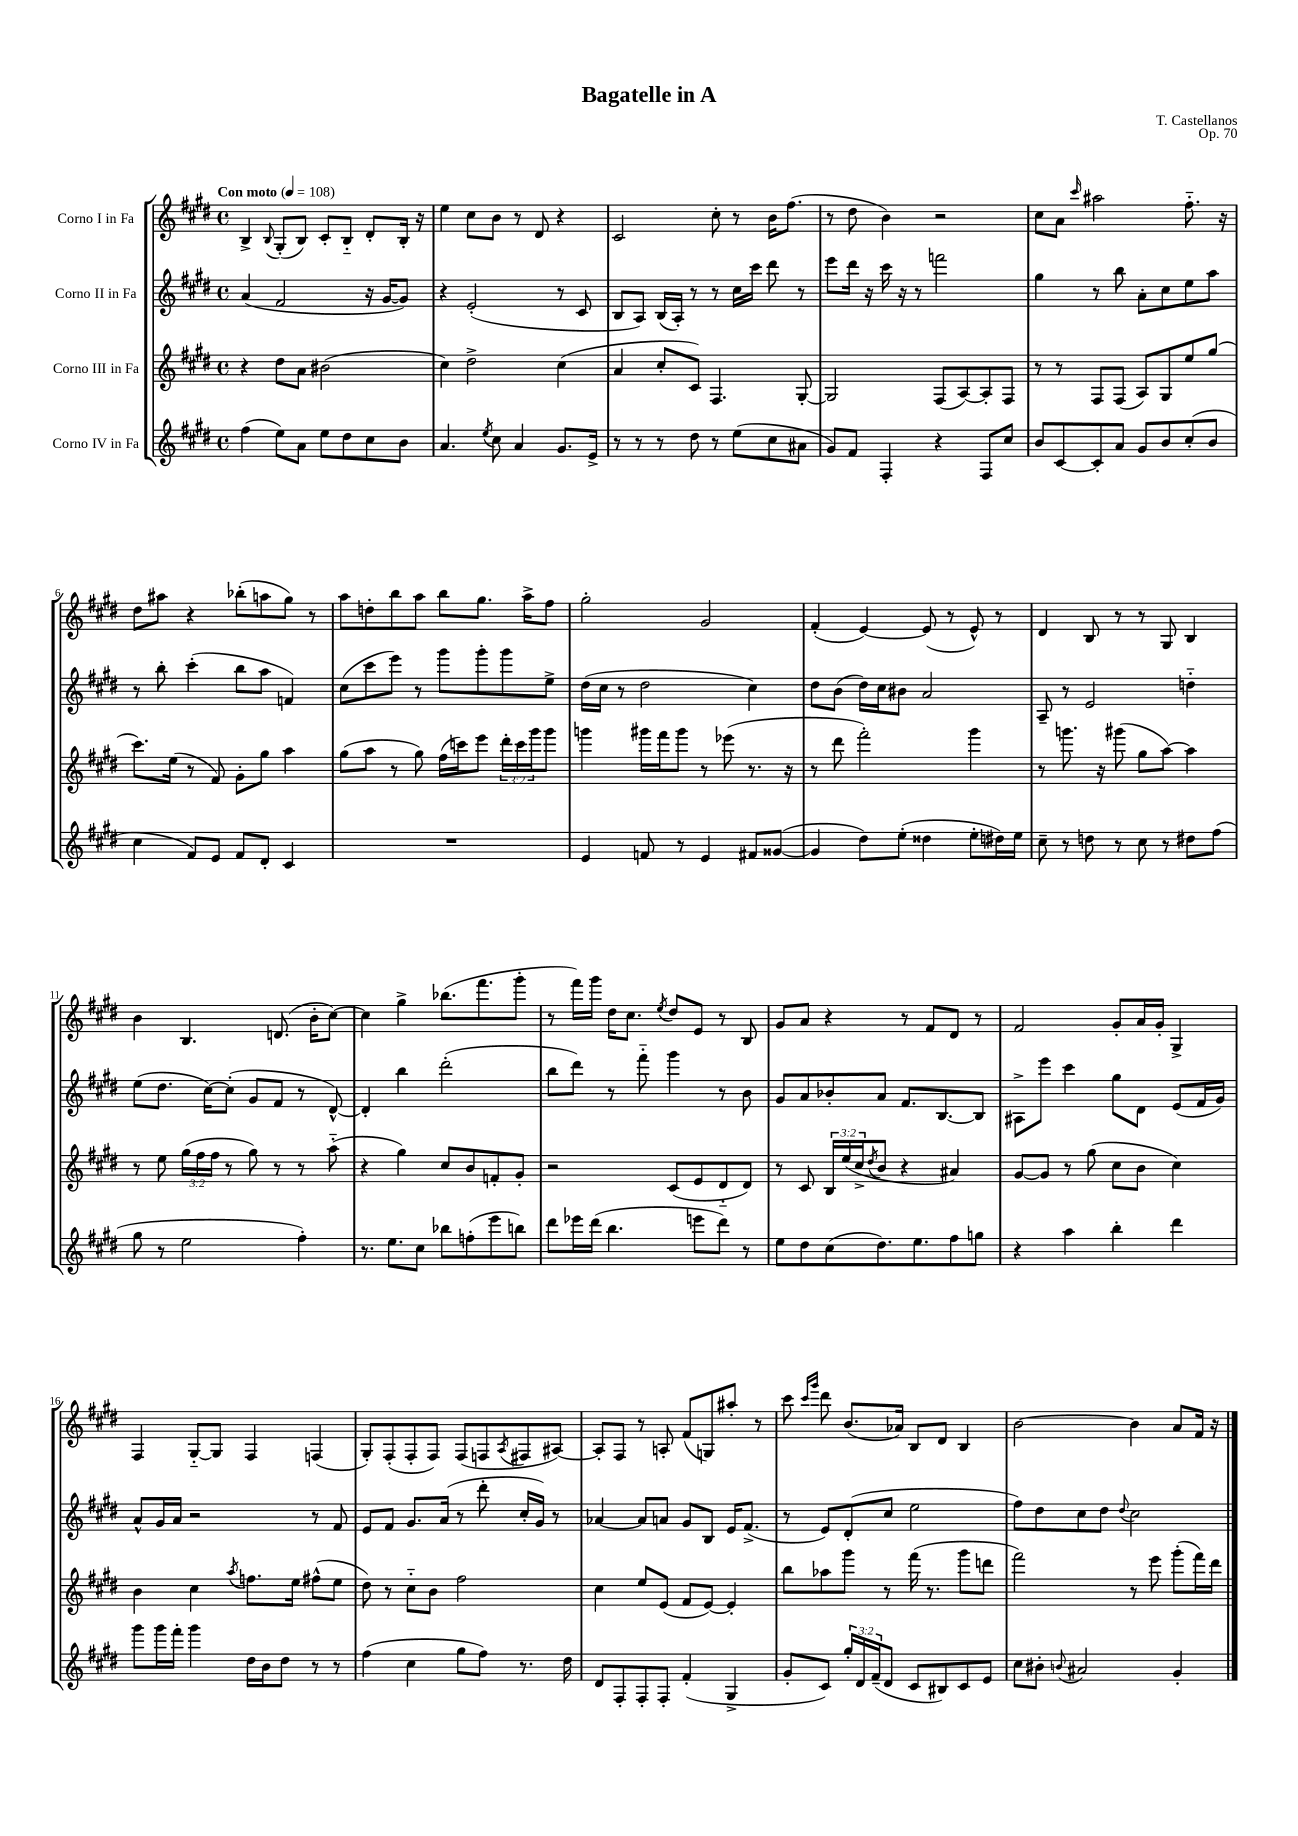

**kern	**kern	**kern	**kern
*part4	*part3	*part2	*part1
*staff4	*staff3	*staff2	*staff1
*I"Corno IV in Fa	*I"Corno III in Fa	*I"Corno II in Fa	*I"Corno I in Fa
*clefG2	*clefG2	*clefG2	*clefG2
*k[f#c#g#d#]	*k[f#c#g#d#]	*k[f#c#g#d#]	*k[f#c#g#d#]
*M4/4	*M4/4	*M4/4	*M4/4
*met(c)	*met(c)	*met(c)	*met(c)
*MM108	*MM108	*MM108	*MM108
=1	=1	=1	=1
!	!	!	!LO:TX:a:B:t=Con moto
(4ff#\	4r	(4a/	4B^/
.	.	.	8qqB/
8ee\L)	8dd#\L	2f#/	(8G#'/L
8a\J	8a\J	.	8B/J)
8ee\L	(2b#X\	.	8c#'/L
8dd#\	.	.	8B/J
8cc#\	.	16r	8d#'/L
.	.	[16g#/KL	.
8b\J	.	8g#/J])	16B'/Jk
.	.	.	16r
=2	=2	=2	=2
4.a/	4cc#\)	4r	4ee\
.	2dd#^\	(2e'/	8cc#\L
8qee/	.	.	.
8cc#\	.	.	8b\J
4a/	.	.	8r
.	.	.	8d#/
8.g#/L	(4cc#\	8r	4r
.	.	8c#/	.
16e^/Jk	.	.	.
=3	=3	=3	=3
8r	4a/	8B/L	2c#/
8r	.	8A/J)	.
8r	8cc#'/L	(16B/LL	.
.	.	16A'/JJ)	.
8dd#\	8c#/J)	8r	.
8r	4.F#/	8r	8cc#'\
(8ee\L	.	16cc#\LL	8r
.	.	16ccc#\JJ	.
8cc#\	.	8ddd#\	16b\KL
.	.	.	(8.ff#\J
8a#X\J	[8G#'/	8r	.
=4	=4	=4	=4
8g#/L)	2G#/]	8eee\L	8r
8f#/J	.	16ddd#\Jk	8dd#\
.	.	16r	.
4F#'/	.	16ccc#\	4b\)
.	.	16r	.
.	.	8r	.
4r	(8F#/L	2fffn\	2r
.	[8A/)	.	.
8F#/L	8A'/]	.	.
8cc#/J	8F#/J	.	.
=5	=5	=5	=5
8b/L	8r	4gg#\	8cc#\L
[8c#/	8r	.	8a\J
.	.	.	16qqccc#/
8c#'/]	8F#/L	8r	2aa#X\
8a/J	(8F#/J	8bb\	.
8g#/L	8A/L)	8a'\L	.
8b/	8G#/	8cc#\	.
(8cc#'/	8ee/	8ee\	8.ff#\
8b/J	(8gg#/J	8aa\J	.
.	.	.	16r
!!LO:LB:g=z
=6	=6	=6	=6
4cc#\	8.ccc#\L)	8r	8dd#\L
.	.	8bb'\	8aa#X\J
.	(16ee\Jk	.	.
8f#/L)	8r	(4ccc#'\	4r
8e/J	8f#/)	.	.
8f#/L	8g#'\L	8bb\L	(8bb-X'\L
8d#'/J	8gg#\J	8aa\J	8aan\
4c#/	4aa\	4fn/)	8gg#\J)
.	.	.	8r
=7	=7	=7	=7
1r	(8gg#\L	(8cc#\L	8aa\L
.	8aa\J	8ccc#\	8ddn'\
.	8r	8eee\J)	8bb\
.	8gg#\)	8r	8aa\J
.	(16ff#\LL	8ggg#\L	8bb\L
.	16cccn\J)	.	.
.	8eee\J	8ggg#'\	8.gg#\J
.	24ddd#'\LL	8ggg#\	.
.	24ccc\	.	.
.	.	.	16aa^\KL
.	24ggg#\J	.	.
.	8ggg#\J	8ee^\J	8ff#\J
=8	=8	=8	=8
4e/	4gggn\	(16dd#\LL	2gg#'\
.	.	16cc#\JJ	.
.	.	8r	.
8fn/	16ggg#X\LL	2dd#\	.
.	16fff#\J	.	.
8r	8ggg#\J	.	.
4e/	8r	.	2g#/
.	(8eee-X\	.	.
8f#X/L	8.r	4cc#\)	.
([8g##X/J	.	.	.
.	16r	.	.
=9	=9	=9	=9
4g##/]	8r	8dd#\L	(4f#'/
.	8ddd#\	(8b\J	.
8dd#\L)	2fff#'\)	16dd#\LL)	[4e/)
.	.	16cc#\J	.
(8ee'\J	.	8b#X\J	.
4dd##X\	.	2a/	(8e/]
.	.	.	8r
8ee'\L	4ggg#\	.	8e^^/)
16dd#X\L)	.	.	8r
16ee\JJ	.	.	.
=10	=10	=10	=10
8cc#~\	8r	8A~/	4d#/
8r	8.gggn\	8r	.
8ddn\	.	2e/	8B/
.	16r	.	.
8r	(8ggg#X\	.	8r
8cc#\	8gg#\L	.	8r
8r	[8aa\J)	.	8G#/
8dd#X\L	4aa\]	4ddn\	4B/
(8ff#\J	.	.	.
!!LO:LB:g=z
=11	=11	=11	=11
8gg#\	8r	(8ee\L	4b\
8r	8ee\	8.dd#\J	.
2ee\	(24gg#\LL	.	4.B/
.	24ff#\	.	.
.	.	[16cc#\KL)	.
.	24ff#\JJ	.	.
.	8r	(8cc#'\J]	.
.	8gg#\)	8g#/L	.
.	8r	8f#/J	(8.dn/
4ff#'\)	8r	8r	.
.	.	.	16b'\KL
.	(8aa\	[8d#^^/)	[8cc#\J)
=12	=12	=12	=12
8.r	4r	4d#'/]	4cc#\]
8.ee\L	.	.	.
.	4gg#\)	4bb\	4gg#^\
8cc#\J	.	.	.
8bb-X\L	8cc#/L	(2ddd#'\	(8.bb-X\L
(8ffn'\	8b/	.	.
.	.	.	8.fff#\
8eee\	8fn'/	.	.
8bbn\J)	8g#'/J	.	8ggg#'\J
=13	=13	=13	=13
8ddd#\L	2r	8bb\L	8r
16eee-X\L	.	8ddd#\J)	16fff#\LL)
(16ddd#\JJ	.	.	16ggg#\JJ
4.bb\	.	8r	16dd#\KL
.	.	.	8.cc#\J
.	.	8fff#\	.
.	.	.	8qee/
.	(8c#/L	4ggg#\	8dd#/L
8eeen\L	8e/	.	8e/J
8ddd#\J)	8d#/	8r	8r
8r	8d#/J)	8b\	8B/
=14	=14	=14	=14
8ee\L	8r	8g#/L	8g#/L
8dd#\	8c#/	8a/	8a/J
(8cc#\	24B/LL	8b-X'/	4r
.	(24ee/	.	.
.	24cc#^/J	.	.
.	8qdd#/	.	.
8.dd#\)	8b/J	8a/J	.
.	4r	8.f#/L	8r
8.ee\	.	.	.
.	.	.	8f#/L
.	.	[8.B/	.
8ff#\	4a#X/)	.	8d#/J
8ggn\J	.	8B/J]	8r
=15	=15	=15	=15
4r	[8g#/L	8A#X^\L	2f#/
.	8g#/J]	8eee\J	.
4aa\	8r	4ccc#\	.
.	(8gg#\	.	.
4bb'\	8cc#\L	8gg#\L	8g#'/L
.	8b\J	8d#\J	16a/L
.	.	.	16g#'/JJ
4ddd#\	4cc#\)	(8e/L	4G#^/
.	.	16f#/L	.
.	.	16g#/JJ)	.
!!LO:LB:g=z
=16	=16	=16	=16
8ggg#\L	4b\	8a^^/L	4F#/
16ggg#\L	.	16g#/L	.
16fff#'\JJ	.	16a/JJ	.
4ggg#\	4cc#\	2r	[8G#/L
.	.	.	8G#/J]
.	8qaa/	.	.
16dd#\LL	8.ffn\L	.	4F#/
16b\J	.	.	.
8dd#\J	.	.	.
.	16ee\Jk	.	.
8r	(8ff#X^^\L	8r	(4Fn/
8r	8ee\J	8f#/	.
=17	=17	=17	=17
(4ff#\	8dd#\)	8e/L	8G#'/L)
.	8r	8f#/J	(8F#'/
4cc#\	8cc#\L	8.g#/L	8F#'/
.	8b\J	.	8F#/J)
.	.	(16a/Jk	.
8gg#\L	2ff#\	8r	(8F#/L
8ff#\J)	.	8ddd#'\	8Fn/
.	.	.	8qA/
8.r	.	16cc#'/LL	8F#X/
.	.	16g#/JJ)	.
.	.	8r	[8A#X/J)
16dd#\	.	.	.
=18	=18	=18	=18
8d#/L	4cc#\	[4a-X/	8A#'/L]
8F#'/	.	.	8F#/J
8F#'/	8ee/L	8a-/L]	8r
8F#'/J	(8e/J	8an/J	8An'/
(4f#'/	8f#/L	8g#/L	(8f#/L
.	[8e/J)	8B/J	8Gn/)
4G#^/	4e'/]	16e/KL	8aa#X'/J
.	.	(8.f#^/J	.
.	.	.	8r
=19	=19	=19	=19
8g#'/L	8bb\L	8r	8ccc#\
.	.	.	16qqccc#/LL
.	.	.	16qqggg#/JJ
8c#/J)	8aa-X\	8e/L)	8ddd#\
24gg#'/LL	8ggg#\J	(8d#'/	(8.b/L
24d#/	.	.	.
(24f#~/J	.	.	.
8d#/J	8r	8cc#/J	.
.	.	.	16a-X/Jk)
8c#/L	(16fff#\	2ee\	8B/L
.	8.r	.	.
8B#X/)	.	.	8d#/J
8c#/	8ggg#\L	.	4B/
8e/J	8dddn\J	.	.
=20	=20	=20	=20
8cc#\L	2fff#\)	8ff#\L)	[2b\
8b#X'\J	.	8dd#\	.
8qqbn/	.	.	.
2a#X/	.	8cc#\	.
.	.	8dd#\J	.
.	.	8qqdd#/	.
.	8r	2cc#\	4b\]
.	8eee\	.	.
4g#'/	(8ggg#'\L	.	8a/L
.	16fff#\L)	.	16f#/Jk
.	16ddd#\JJ	.	16r
==	==	==	==
*-	*-	*-	*-
